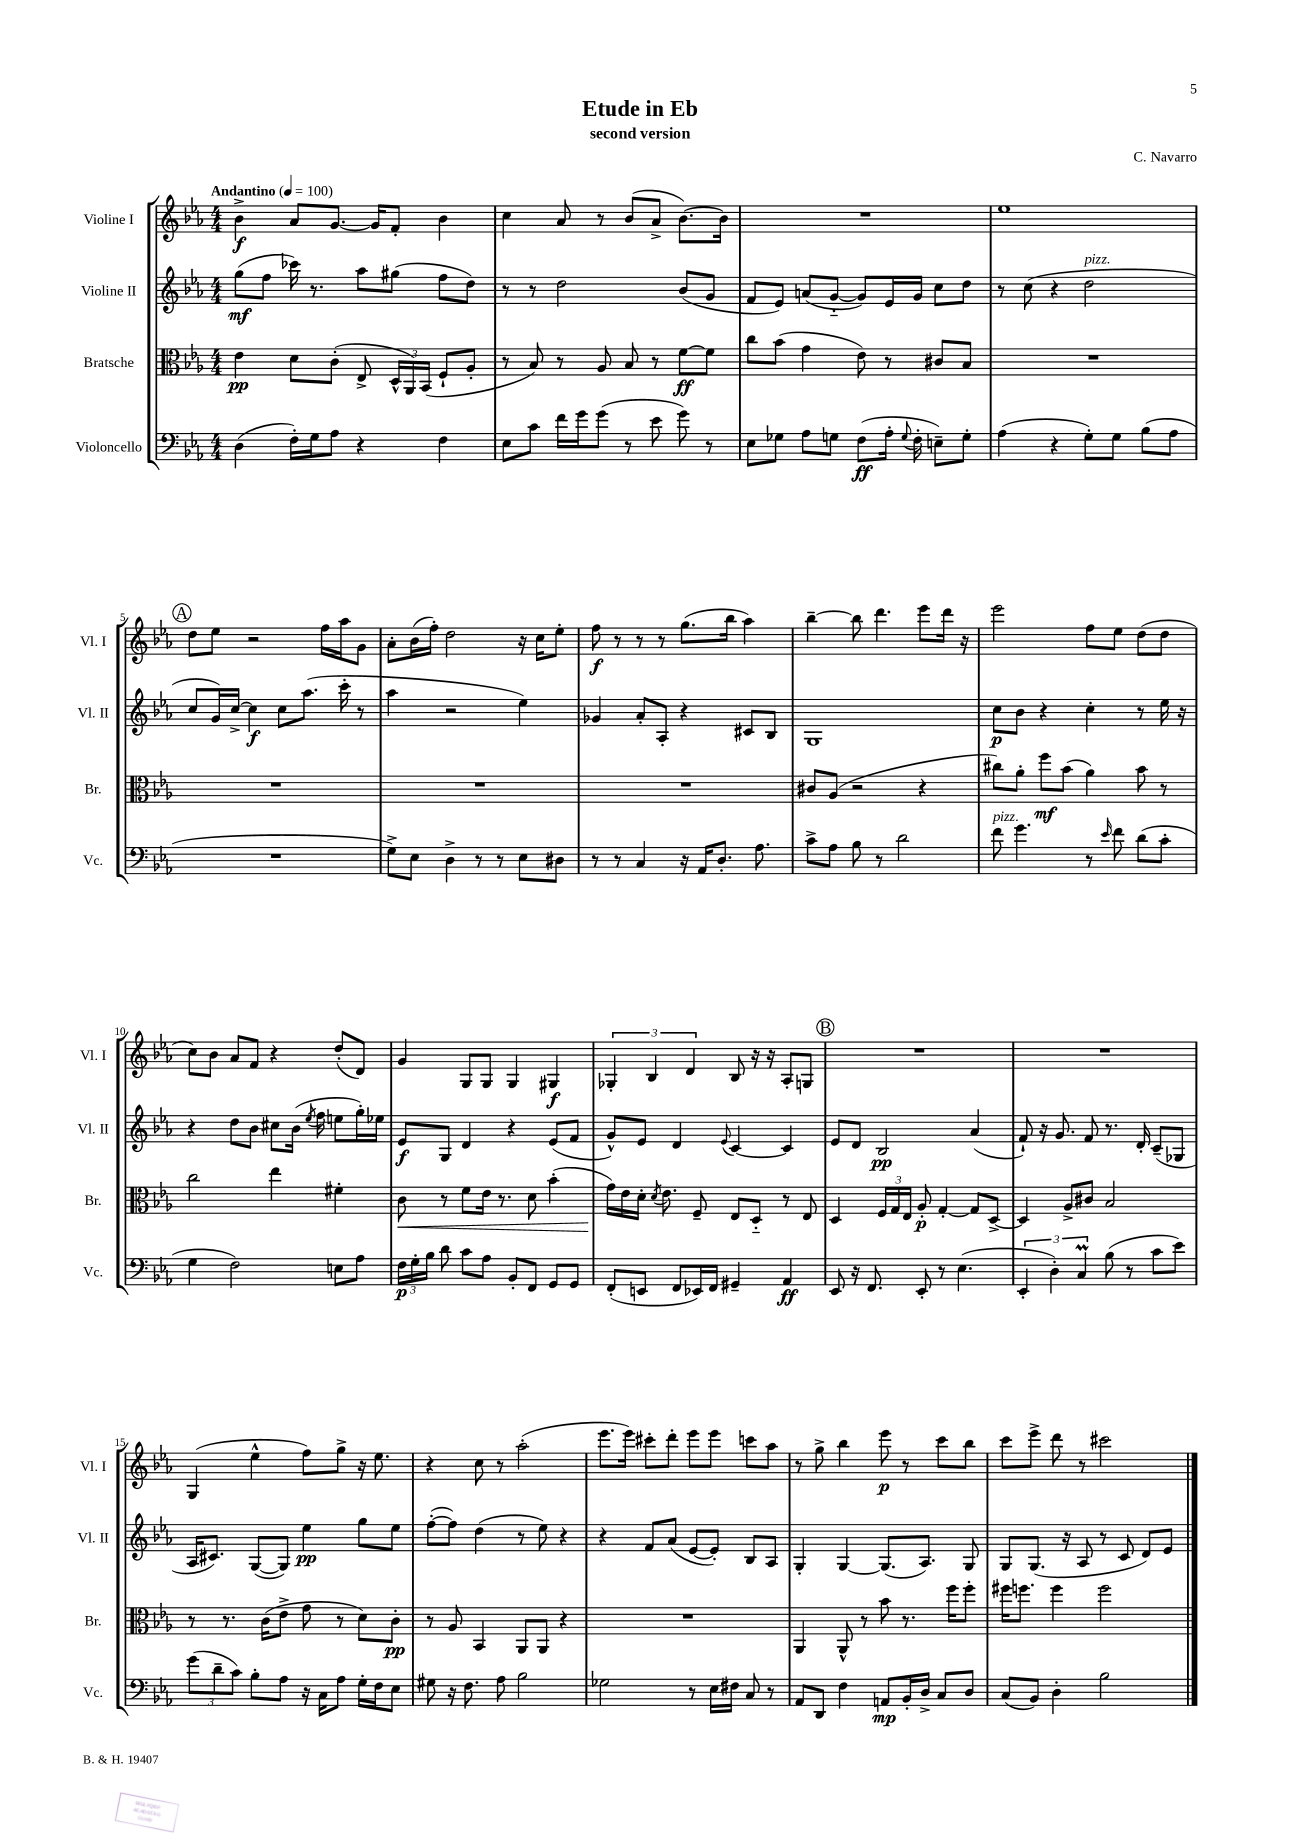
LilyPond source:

\header { title = "Etude in Eb" composer = "C. Navarro" subtitle = "second version" }
<<
\new StaffGroup <<
\new Staff = "s0" \with { instrumentName = "Violine I" shortInstrumentName = "Vl. I" } {
    \clef treble \key ees \major \numericTimeSignature \time 4/4 \tempo "Andantino" 4 = 100
    \autoBeamOff bes'4->\f aes'8[ g'8.]~ g'16[ f'8]-. bes'4 |
    c''4 aes'8 r8 bes'8[( aes'8]-> bes'8.[~) bes'16] |
    R1 |
    ees''1 |
    \mark \markup { \circle "A" } d''8[ ees''8] r2 f''16[ aes''16 g'8] |
    aes'8[-. bes'16( f''16]-.) d''2 r16 c''16[ ees''8]-. |
    f''8\f r8 r8 r8 g''8.[( bes''16] aes''4) |
    bes''4~-- bes''8 d'''4. ees'''8[ d'''16] r16 |
    ees'''2 f''8[ ees''8] d''8[( d''8] |
    c''8[) bes'8] aes'8[ f'8] r4 d''8[-.( d'8]) |
    g'4 g8[ g8] g4 gis4\f |
    \tuplet 3/2 { ges4-. bes4 d'4 } bes8 r16 r16 aes8[-. g8] |
    \mark \markup { \circle "B" } R1 |
    R1 |
    g4( ees''4-^ f''8[) g''8]-> r16 ees''8. |
    r4 c''8 r8 aes''2-.( |
    ees'''8.[ ees'''16]) cis'''8[-. d'''8]-. ees'''8[ ees'''8] c'''8[ aes''8] |
    r8 g''8-> bes''4 ees'''8\p r8 c'''8[ bes''8] |
    c'''8[ ees'''8]-> d'''8 r8 cis'''2 \bar "|." |
}
\new Staff = "s1" \with { instrumentName = "Violine II" shortInstrumentName = "Vl. II" } {
    \clef treble \key ees \major \numericTimeSignature \time 4/4
    \autoBeamOff g''8[\mf( f''8] ces'''16) r8. aes''8[ gis''8]( f''8[ d''8]) |
    r8 r8 d''2 bes'8[( g'8] |
    f'8[ ees'8]) a'8[( g'8]~-_ g'8[) ees'16 g'16] c''8[ d''8] |
    r8 c''8( r4 d''2^\markup { \italic "pizz." } |
    \mark \markup { \circle "A" } c''8[ g'16) c''16]~-> c''4\f c''8[ aes''8.]( c'''16-. r8 |
    aes''4 r2 ees''4) |
    ges'4 aes'8[-. aes8]-. r4 cis'8[ bes8] |
    g1 |
    c''8[\p bes'8] r4 c''4-. r8 ees''16 r16 |
    r4 d''8[ bes'8] cis''8[ bes'16]( \acciaccatura { ees''8 } f''16 e''8[ g''16-.) ees''16] |
    ees'8[\f g8] d'4 r4 ees'8[( f'8] |
    g'8[-^) ees'8] d'4 \appoggiatura { ees'8 } c'4~ c'4 |
    \mark \markup { \circle "B" } ees'8[ d'8] bes2\pp aes'4( |
    f'8-!) r16 g'8. f'8 r8. d'16-. c'8[--( ges8] |
    aes16[ cis'8.]) g8[~( g8]) ees''4\pp g''8[ ees''8] |
    f''8[~-.( f''8]) d''4( r8 ees''8) r4 |
    r4 f'8[ aes'8]( ees'8[~ ees'8]-.) bes8[ aes8] |
    g4-. g4~ g8.[( aes8.]) g8 |
    g8[ g8.]( r16 aes8 r8 c'8 d'8[) ees'8] \bar "|." |
}
\new Staff = "s2" \with { instrumentName = "Bratsche" shortInstrumentName = "Br." } {
    \clef alto \key ees \major \numericTimeSignature \time 4/4
    \autoBeamOff ees'4\pp d'8[ c'8]-.( ees8-> \tuplet 3/2 { d16[-^ aes,16) bes,16]( } f8[-! aes8]-. |
    r8 bes8) r8 aes8 bes8 r8 f'8[~\ff f'8] |
    c''8[ bes'8]( g'4 ees'8) r8 cis'8[ bes8] |
    R1 |
    \mark \markup { \circle "A" } R1 |
    R1 |
    R1 |
    cis'8[ aes8]( r2 r4 |
    cis''8[) aes'8]-. f''8[\mf bes'8]( aes'4) bes'8 r8 |
    c''2 ees''4 fis'4-. |
    c'8\< r8 f'8[ ees'16] r8. d'8 bes'4-.( |
    g'16[\!) ees'16 d'16]-. \acciaccatura { d'8 } ees'8. f8-- ees8[ d8]-_ r8 ees8 |
    \mark \markup { \circle "B" } d4 \tuplet 3/2 { f16[ g16 ees16] } aes8-.\p g4~-. g8[ d8]~-> |
    d4 aes8[-> cis'8] bes2 |
    r8 r8. c'16[( ees'8]-> g'8 r8 d'8[) c'8]-.\pp |
    r8 aes8 bes,4 aes,8[ aes,8] r4 |
    R1 |
    aes,4 aes,8-^ r8 bes'8 r8. f''16[ f''8]-. |
    fis''16[ f''8.] f''4 f''2 \bar "|." |
}
\new Staff = "s3" \with { instrumentName = "Violoncello" shortInstrumentName = "Vc." } {
    \clef bass \key ees \major \numericTimeSignature \time 4/4
    \autoBeamOff d4( f16[-.) g16 aes8] r4 f4 |
    ees8[ c'8] f'16[ g'16 g'8]( r8 ees'8 g'8) r8 |
    ees8[ ges8] aes8[ g8] f8[\ff( aes16]-. \appoggiatura { g8 } f16-. e8[--) g8]-. |
    aes4( r4 g8[-.) g8] bes8[( aes8] |
    \mark \markup { \circle "A" } R1 |
    g8[->) ees8] d4-> r8 r8 ees8[ dis8] |
    r8 r8 c4 r16 aes,16[ d8.]-. aes8. |
    c'8[-> aes8] bes8 r8 d'2 |
    f'8^\markup { \italic "pizz." } g'4. r8 \grace { ees'16 } f'8 d'8[( c'8]-. |
    g4 f2) e8[ aes8] |
    \tuplet 3/2 { f16[\p g16-. bes16] } d'8 c'8[ aes8] bes,8[-. f,8] g,8[ g,8] |
    f,8[-.( e,8] f,8[ ees,16) f,16] gis,4-- aes,4\ff |
    \mark \markup { \circle "B" } ees,8 r16 f,8. ees,8-. r8 ees4.( |
    \tuplet 3/2 { ees,4-. d4-.) c4\prall } bes8( r8 c'8[ ees'8]) |
    \tuplet 3/2 { g'8[( d'8-- c'8]) } bes8[-. aes8] r16 c16[ aes8] g16[-. f16 ees8] |
    gis8 r16 f8. aes8 bes2 |
    ges2 r8 ees16[ fis16] c8 r8 |
    aes,8[ d,8] f4 a,8[\mp bes,16-. d16]-> c8[ d8] |
    c8[( bes,8]) d4-. bes2 \bar "|." |
}
>>
>>
